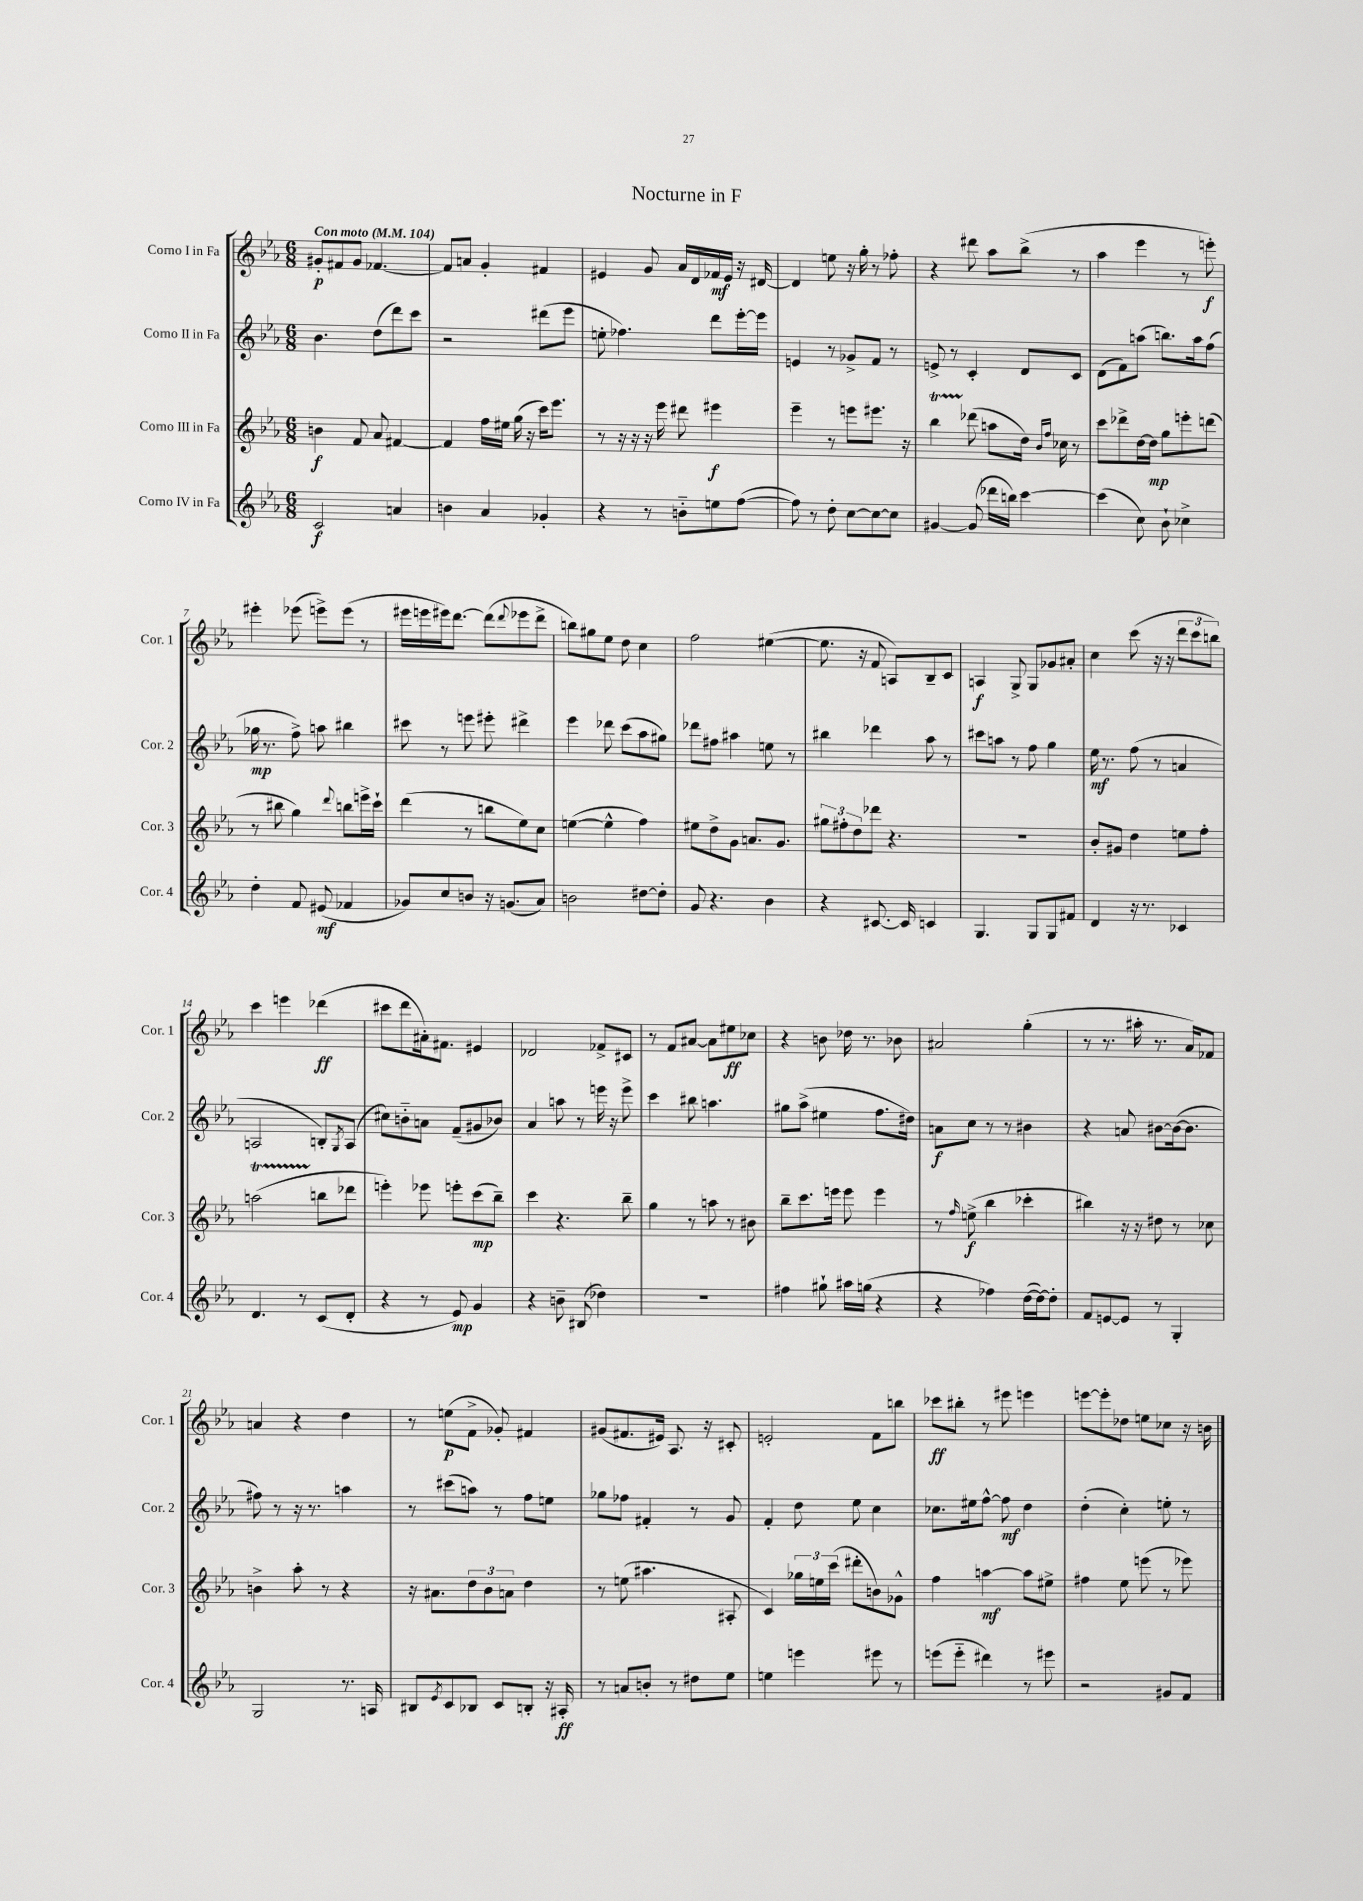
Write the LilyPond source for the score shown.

\header { title = "Nocturne in F" }
<<
\new StaffGroup <<
\new Staff = "s0" \with { instrumentName = "Corno I in Fa" shortInstrumentName = "Cor. 1" } {
    \clef treble \key ees \major \numericTimeSignature \time 6/8 \tempo "Con moto" 4 = 104
    gis'8-.\p fis'8 gis'8 fes'4.~ |
    fes'8 a'8 g'4-. fis'4 |
    eis'4 g'8 aes'16 d'16 fes'16\mf eis'16 r16 dis'16~ |
    dis'4 e''8 r16 g''16-. r8 fes''8-. |
    r4 dis'''8 aes''8 bes''8->( r8 |
    aes''4 ees'''4 r8 e'''8-.\f) |
    eis'''4-. ees'''8( e'''8->) e'''8( r8 |
    eis'''16 e'''16 eis'''16) d'''8.~ d'''8( \appoggiatura { d'''8 } ees'''8 d'''8-> |
    b''8) gis''8 ees''8 d''8 c''4 |
    f''2 eis''4~( |
    eis''8. r16 f'8 a8) bes8-- c'8 |
    a4\f g8-> g8 ges'8 ais'8-. |
    c''4 c'''8( r16 r16 \tuplet 3/2 { d'''8 c'''8 b''8) } |
    c'''4 e'''4 des'''4\ff( |
    cis'''8 d'''8 ais'16-.) fis'8. eis'4 |
    des'2 fes'8-> cis'8 |
    r8 f'8 ais'8~ ais'8 eis''8\ff ces''8 |
    r4 b'8 des''16 r8. bes'8 |
    ais'2 g''4-.( |
    r8 r8. ais''16-. r8. aes'16) fes'8 |
    a'4 r4 d''4 |
    r8 e''8\p( f'8-> ges'8-.) fis'4 |
    gis'8( fis'8. eis'16) aes8. r16 cis'8-. |
    e'2-. f'8 b''8 |
    ces'''8\ff bis''8-. r8 eis'''8 e'''4 |
    e'''8~ e'''8-. des''8 e''8 ces''8 r16 b'16 \bar "|." |
}
\new Staff = "s1" \with { instrumentName = "Corno II in Fa" shortInstrumentName = "Cor. 2" } {
    \clef treble \key ees \major \numericTimeSignature \time 6/8
    bes'4. d''8( d'''8) c'''8 |
    r2 dis'''8( ees'''8 |
    e''8-. fes''4.) d'''8 ees'''16~-. ees'''16 |
    e'4 r8 ges'8-> f'8 r8 |
    e'8-> r8 c'4-. d'8 c'8 |
    d'8( f'8) a''8( b''8.) a''16 f''8( |
    ges''16\mp r8. f''8->) a''8 bis''4 |
    cis'''8 r8 e'''8 eis'''8-. dis'''4-> |
    ees'''4 des'''8 c'''8( aes''8 gis''8) |
    des'''8 fis''8 ais''4 e''8 r8 |
    bis''4 des'''4 aes''8 r8 |
    cis'''8 a''8 r8 f''8 g''4 |
    ees''16\mf r8. f''8( r8 a'4 |
    a2 b8-.) \acciaccatura { g8 } a8( |
    cis''8) b'8-_ a'8 f'8--( gis'8 bes'8) |
    aes'4 a''8 r8 e'''16 r16 e'''8-> |
    c'''4 bis''8 a''4. |
    gis''8 aes''8->( eis''4 f''8. dis''16) |
    a'8\f c''8 r8 r8 bis'4 |
    r4 a'8 bis'8~ bis'16~( bis'8. |
    fis''8) r8 r16 r8. a''4 |
    r8 cis'''8( a''8) r8 f''8 e''8 |
    ges''8 fes''8 fis'4-. r8 g'8 |
    f'4-. d''8 ees''8 c''4 |
    ces''8. eis''16 f''8~-^ f''8\mf d''4 |
    d''4-.( c''4-.) e''8-. r8 \bar "|." |
}
\new Staff = "s2" \with { instrumentName = "Corno III in Fa" shortInstrumentName = "Cor. 3" } {
    \clef treble \key ees \major \numericTimeSignature \time 6/8
    b'4\f f'8 aes'8 fis'4~ |
    fis'4 f''16 eis''16 g''16( r16 c'''16) ees'''8. |
    r8 r16 r16 r16 ees'''16 dis'''8 eis'''4\f |
    ees'''4-- r8 e'''8 eis'''8. r16 |
    bes''4\startTrillSpan des'''8\stopTrillSpan( a''8 d''16) \grace { bes'16 f''16 } ces''16 r8 |
    c'''8 des'''8-> d''16~ d''16\mp g''8 e'''8-. d'''8( |
    r8 bis''8 g''4) \appoggiatura { d'''8 } b''8 e'''16-> c'''16-! |
    d'''4( r8 b''8 ees''8) c''8 |
    e''4~( e''4-^ f''4) |
    eis''8 d''8-> g'8 a'8. g'8. |
    \tuplet 3/2 { gis''8 fis''8-. d''8 } des'''8 r4. |
    R2. |
    bes'8-. gis'8 d''4 e''8 f''8-. |
    a''2\startTrillSpan( b''8\stopTrillSpan des'''8 |
    e'''4-.) ees'''8 e'''8-. c'''8\mp( bes''8--) |
    c'''4 r4. bes''8-- |
    g''4 r8 a''8 r8 bis'8 |
    bes''8-- c'''8. e'''16 e'''8 e'''4 |
    r8 \grace { f''16 } e''8->\f( bes''4 ces'''4-. |
    bis''4) r16 r16 dis''8 r8 ces''8 |
    b'4-> aes''8-. r8 r4 |
    r16 ais'8. \tuplet 3/2 { d''8 bes'8 a'8 } d''4 |
    r8 e''8( ais''4. ais8-. |
    c'4) \tuplet 3/2 { ges''16 e''16 c'''16( } dis'''8-. b'8) ges'8-^ |
    f''4 a''4~\mf a''8 eis''8-> |
    fis''4 ees''8 e'''8( r8 ees'''8) \bar "|." |
}
\new Staff = "s3" \with { instrumentName = "Corno IV in Fa" shortInstrumentName = "Cor. 4" } {
    \clef treble \key ees \major \numericTimeSignature \time 6/8
    c'2\f a'4 |
    b'4 aes'4 ges'4-. |
    r4 r8 b'8-_ e''8 f''8~( |
    f''8) r8 d''8-. c''8~ c''8~ c''8 |
    gis'4~ gis'8( des'''16 b''16) c'''4~ |
    c'''4( c''8) bes'8-! ces''4-> |
    d''4-. f'8 eis'8\mf( fes'4 |
    ges'8) c''8 b'8 r16 g'8.( aes'8) |
    b'2 dis''8~ dis''8-. |
    g'8 r4. bes'4 |
    r4 cis'8.~ cis'16 c'4 |
    g4. g8 g8 fis'8 |
    d'4 r16 r8. ces'4 |
    d'4. r8 c'8( d'8-. |
    r4 r8 ees'8\mp) g'4 |
    r4 b'8-- bis8( des''4) |
    R2. |
    fis''4 gis''8-! ais''16 g''16( r4 |
    r4 fes''4) d''16~( d''16~) d''8-. |
    f'8 e'8~ e'8 r8 g4-. |
    g2 r8. a16 |
    bis8 \acciaccatura { ees'8 } c'8 bes8 c'8 b8-. r16 ais16-.\ff |
    r8 a'8 b'8-. r8 dis''8 ees''8 |
    e''4 e'''4 eis'''8 r8 |
    e'''8( e'''8-_ dis'''4) r8 eis'''8 |
    r2 gis'8 f'8 \bar "|." |
}
>>
>>
